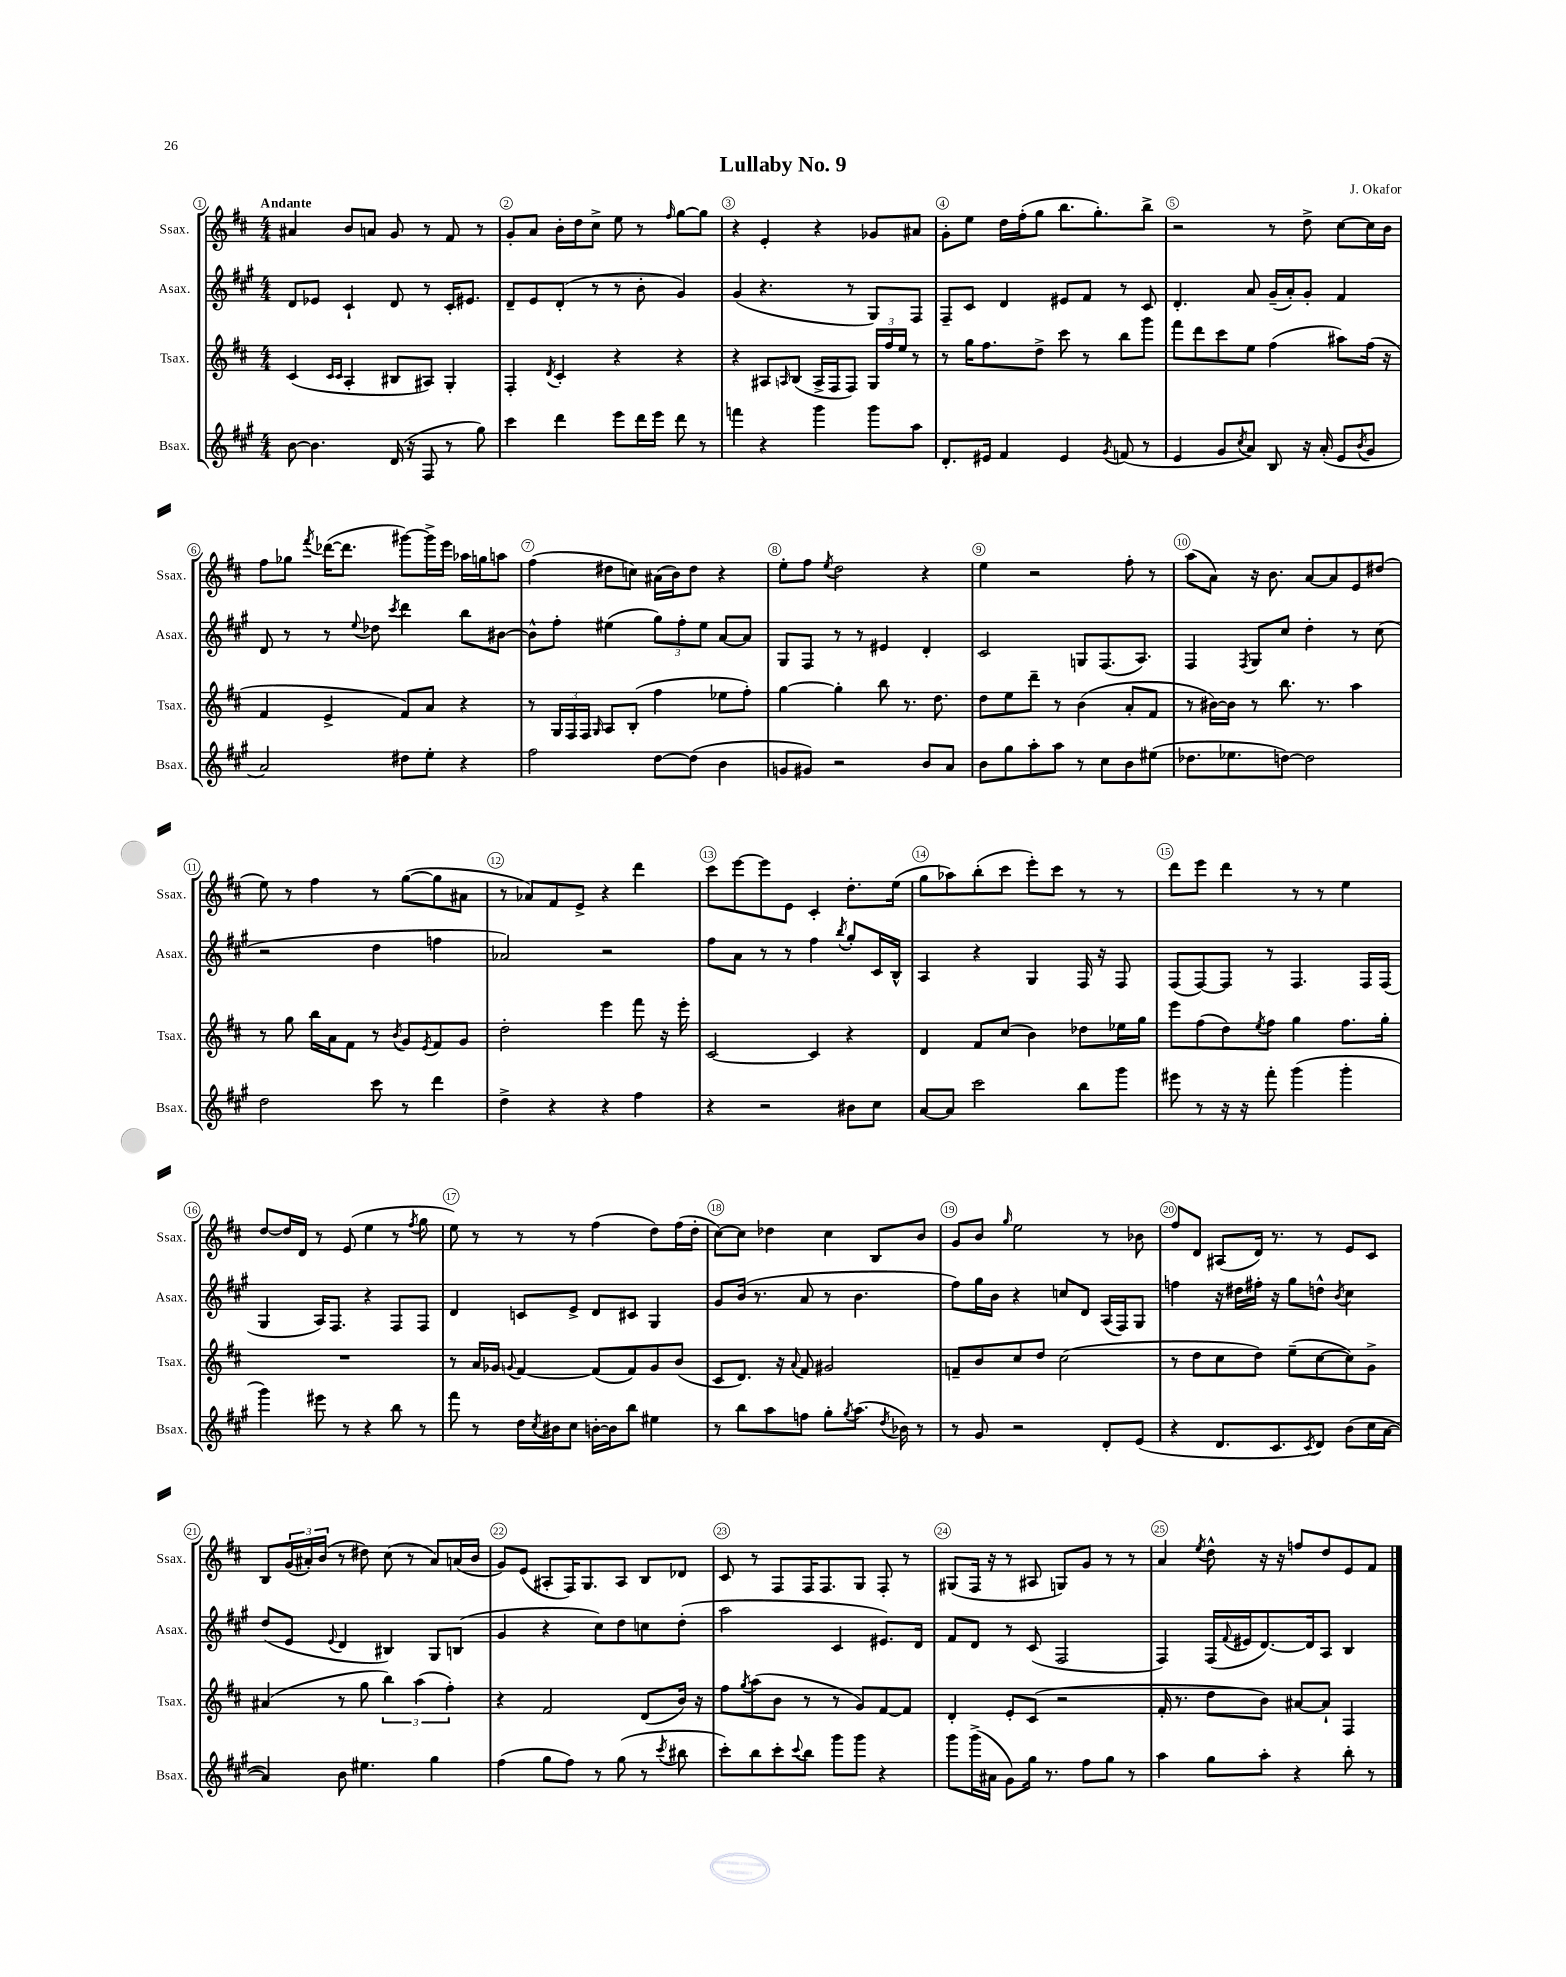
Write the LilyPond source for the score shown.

\header { title = "Lullaby No. 9" composer = "J. Okafor" }
<<
\new StaffGroup <<
\new Staff = "s0" \with { instrumentName = "Ssax." shortInstrumentName = "Ssax." } {
    \clef treble \key d \major \numericTimeSignature \time 4/4 \tempo "Andante"
    ais'4 b'8 a'8 g'8 r8 fis'8 r8 |
    g'8-. a'8 b'16-. d''16 cis''8-> e''8 r8 \grace { fis''16 } g''8~ g''8 |
    r4 e'4-. r4 ges'8 ais'8 |
    g'8-. e''8 d''16 fis''16-.( g''8 b''8. g''8.-.) b''8-> |
    r2 r8 d''8-> cis''8~ cis''16 b'16 |
    fis''8 ges''8 \acciaccatura { fis'''8 } des'''16~( des'''8. gis'''8~) gis'''16-> e'''16 aes''16 g''16 a''8 |
    fis''4( dis''8 c''8) ais'16( b'16) dis''8 r4 |
    e''8-. fis''8 \acciaccatura { e''8 } d''2 r4 |
    e''4 r2 fis''8-. r8 |
    a''8( a'8) r16 b'8. a'8~ a'8 e'8 dis''8( |
    e''8) r8 fis''4 r8 g''8~( g''8 ais'8 |
    r8 aes'8) fis'8 e'8-> r4 d'''4 |
    cis'''8 e'''8~ e'''8 e'8 cis'4-. d''8.-. e''16( |
    g''8 aes''8) b''8-.( cis'''8 e'''8-.) cis'''8 r8 r8 |
    d'''8 e'''8 d'''4 r8 r8 e''4 |
    d''8~ d''16 d'16 r8 e'8( e''4 r8 \acciaccatura { fis''8 } g''8 |
    e''8) r8 r8 r8 fis''4( d''8) fis''16( d''16-. |
    cis''8~) cis''8 des''4 cis''4 b8 b'8 |
    g'8 b'8 \grace { g''16 } e''2 r8 bes'8 |
    fis''8 d'8 ais8( d'16) r8. r8 e'8 cis'8 |
    b8 \tuplet 3/2 { g'16( ais'16-.) b'16( } r8 dis''8) cis''8( r8 ais'8) a'16( b'16 |
    g'8) e'8( ais8-. fis16) g8. ais8 b8 des'8 |
    cis'8 r8 fis8 fis16 fis8. g8 fis8-. r8 |
    gis8( fis16 r16 r8 ais8 g8) g'8 r8 r8 |
    a'4 \acciaccatura { e''8 } d''8-^ r16 r16 f''8 d''8 e'8 fis'8 \bar "|." |
}
\new Staff = "s1" \with { instrumentName = "Asax." shortInstrumentName = "Asax." } {
    \clef treble \key a \major \numericTimeSignature \time 4/4
    d'8 ees'8 cis'4-! d'8 r8 cis'16-. eis'8. |
    d'8-- e'8 d'8-.( r8 r8 b'8-. gis'4) |
    gis'4( r4. r8 gis8) fis8 |
    fis8-- cis'8 d'4 eis'8 fis'8 r8 cis'8 |
    d'4.-. a'8 gis'16--( a'16-.) gis'8-. fis'4 |
    d'8 r8 r8 \appoggiatura { e''8 } des''8 \acciaccatura { cis'''8 } d'''4 b''8 bis'8~ |
    bis'8-^ fis''8-. eis''4( \tuplet 3/2 { gis''8) fis''8-. eis''8 } a'8~ a'8 |
    gis8 fis8 r8 r8 eis'4 d'4-. |
    cis'2 g8 fis8.( a8.) |
    fis4 \acciaccatura { fis8 } gis8 cis''8 d''4-. r8 cis''8( |
    r2 d''4 f''4 |
    aes'2) r2 |
    fis''8 a'8 r8 r8 fis''4 \acciaccatura { b''8 } gis''8-. cis'16 b16-^ |
    a4 r4 gis4 fis16 r16 fis8 |
    fis8( fis8~) fis8 r8 fis4. fis16 fis16( |
    gis4 a16) fis8. r4 fis8 fis8 |
    d'4 c'8 e'8-> d'8 cis'8 gis4 |
    gis'8 b'16( r8. a'8 r8 b'4. |
    fis''8) gis''16 b'16 r4 c''8 d'8 a16( fis16) gis8 |
    f''4 r16 dis''16 fis''16-. r16 gis''8 d''8-^ \acciaccatura { b'8 } cis''4 |
    d''8( e'8 \appoggiatura { e'8 } d'4 bis4) gis8 b8( |
    gis'4 r4 cis''8) d''8 c''8 d''8-.( |
    a''2 cis'4 eis'8.) d'16 |
    fis'8 d'8 r8 cis'8( fis2 |
    fis4) fis16( \appoggiatura { fis'8 } eis'16 d'8.~) d'16 a8 b4 \bar "|." |
}
\new Staff = "s2" \with { instrumentName = "Tsax." shortInstrumentName = "Tsax." } {
    \clef treble \key d \major \numericTimeSignature \time 4/4
    cis'4( \grace { cis'16 cis'16 } a4-. bis8 ais8) g4-. |
    fis4-. \acciaccatura { d'8 } cis'4-. r4 r4 |
    r4 ais8 \grace { a16 } b8( a16-> fis16 fis8) \tuplet 3/2 { g16 fis''16 e''16 } r8 |
    r8 g''16 fis''8. d''8-> cis'''8 r8 b''8 g'''8 |
    fis'''8 d'''8 cis'''8 e''8 fis''4( ais''8) fis''16( r16 |
    fis'4 e'4-> fis'8) a'8 r4 |
    r8 \tuplet 3/2 { g16 fis16 fis16 } \grace { g16 } a8 b8-.( fis''4 ees''8 fis''8-.) |
    g''4~ g''4-. b''8 r8. d''8. |
    d''8 e''8 d'''8-- r8 b'4( a'8-. fis'8 |
    r8 bis'16~) bis'16 r8 b''8. r8. a''4 |
    r8 g''8 b''16 a'16 fis'8 r8 \acciaccatura { b'8 } g'8 \acciaccatura { e'8 } fis'8 g'8 |
    d''2-. e'''4 fis'''8 r16 e'''16-. |
    cis'2~ cis'4 r4 |
    d'4 fis'8 cis''8( b'4) des''8 ees''16 g''16 |
    e'''8 fis''8( d''8) \acciaccatura { e''8 } fis''8 g''4 fis''8. g''16-. |
    R1 |
    r8 a'16 ges'16 \appoggiatura { g'8 } fis'4~ fis'8( fis'8) g'8 b'8( |
    cis'8 d'8.) r16 \appoggiatura { a'8 } fis'8 gis'2 |
    f'8-- b'8 cis''8 d''8 cis''2( |
    r8 d''8 cis''8 d''8) e''8--( cis''8~ cis''8) g'8-> |
    ais'4( r8 g''8 \tuplet 3/2 { b''4) a''4( fis''4-.) } |
    r4 fis'2 d'8( b'16) r16 |
    fis''8 \acciaccatura { g''8 } a''8( b'8 r8 r8 g'8) fis'8~ fis'8 |
    d'4-. e'8-. cis'8( r2 |
    fis'16-. r8. d''8 b'8) ais'8~ ais'8-! fis4 \bar "|." |
}
\new Staff = "s3" \with { instrumentName = "Bsax." shortInstrumentName = "Bsax." } {
    \clef treble \key a \major \numericTimeSignature \time 4/4
    b'8~ b'4. d'16( r16 fis8 r8 gis''8) |
    cis'''4 d'''4 e'''8 d'''16 e'''16 d'''8 r8 |
    f'''4 r4 gis'''4 gis'''8 a''8 |
    d'8.-. eis'16 fis'4 eis'4 \acciaccatura { gis'8 } f'8( r8 |
    e'4 gis'8 \acciaccatura { cis''8 } a'8) b8 r16 a'16-.( e'8 \acciaccatura { b'8 } gis'8 |
    a'2) dis''8 e''8-. r4 |
    fis''2 d''8~ d''8( b'4 |
    g'8 gis'8) r2 b'8 a'8 |
    b'8 gis''8 a''8-. a''8 r8 cis''8 b'8 eis''8( |
    des''8. ees''8. d''8~) d''2 |
    d''2 cis'''8 r8 d'''4 |
    d''4-> r4 r4 fis''4 |
    r4 r2 bis'8 cis''8 |
    a'8~ a'8 cis'''2 b''8 gis'''8 |
    eis'''8 r8 r16 r16 fis'''8-. gis'''4( gis'''4-. |
    gis'''4) eis'''8 r8 r4 b''8 r8 |
    fis'''8 r8 d''16 \acciaccatura { cis''8 } bis'16 cis''8 b'16~-. b'16 b''8 eis''4 |
    r8 b''8 a''8 f''8 gis''8-. \acciaccatura { gis''8 } a''8.( \acciaccatura { d''8 } bes'16) r8 |
    r8 gis'8 r2 d'8-. e'8( |
    r4 d'8. cis'8. \acciaccatura { cis'8 } d'8) b'8( cis''16 a'16~ |
    a'4) b'8 eis''4. gis''4 |
    fis''4( gis''8 fis''8) r8 gis''8( r8 \acciaccatura { cis'''8 } bis''8 |
    cis'''8-.) b''8 cis'''8-. \appoggiatura { cis'''8 } b''8 gis'''8 gis'''8 r4 |
    gis'''8 gis'''16->( ais'16 gis'8) gis''16 r8. fis''8 gis''8 r8 |
    a''4 gis''8 a''8-. r4 b''8-. r8 \bar "|." |
}
>>
>>
\layout { \context { \Score \override BarNumber.break-visibility = ##(#f #t #t) barNumberVisibility = #all-bar-numbers-visible \override BarNumber.stencil = #(make-stencil-circler 0.1 0.3 ly:text-interface::print) } }
